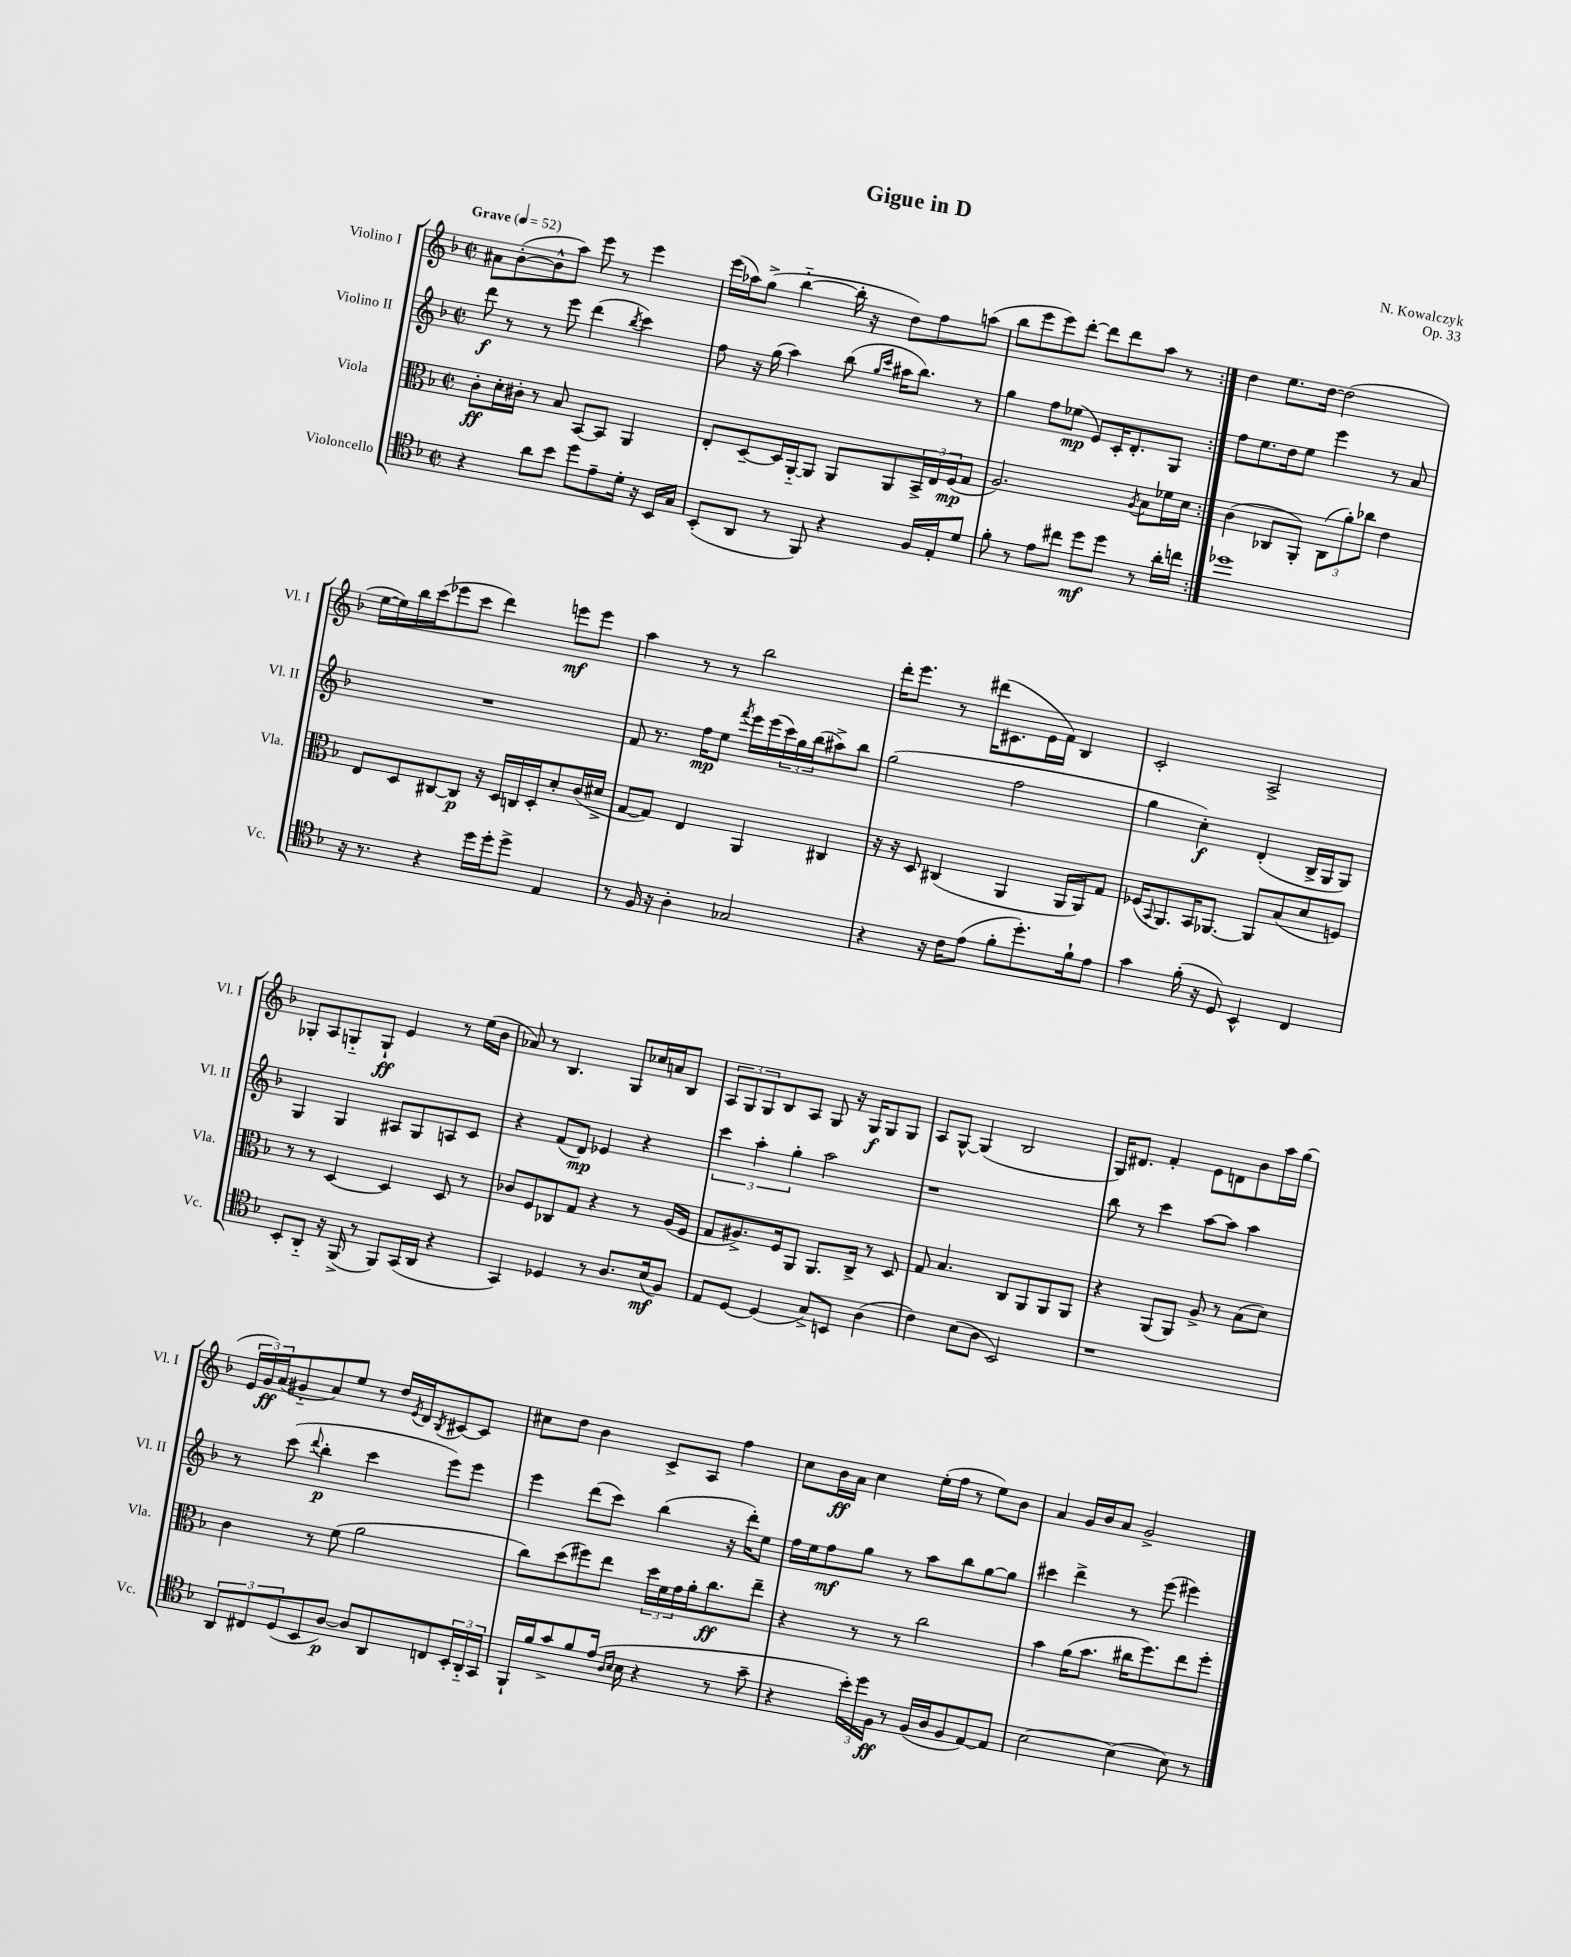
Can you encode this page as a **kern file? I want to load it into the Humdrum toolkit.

**kern	**kern	**kern	**kern
*staff4	*staff3	*staff2	*staff1
*clefC4	*clefC3	*clefG2	*clefG2
*k[b-]	*k[b-]	*k[b-]	*k[b-]
*M2/2	*M2/2	*M2/2	*M2/2
*met(c|)	*met(c|)	*met(c|)	*met(c|)
*MM52	*MM52	*MM52	*MM52
4r	8c'	8ddd	8a#
.	16d'	8r	([8b-'
.	16c#'	.	.
8a	8r	8r	8b-^^]
8b-	8B-	8eee	8aa)
8dd	[8BB-	(4ddd	8eee
8e~	8BB-]	.	8r
.	.	8qbb-	.
16d'	4AA	4ccc)	4eee
16r	.	.	.
16BB-	.	.	.
16G	.	.	.
=	=	=	=
(8BB-'	8E'	8ff	(16eee
.	.	.	16aa-)
8AA	[8D~	16r	(8gg^
.	.	(16gg	.
8r	16D]	4aa)	[4bb-'~
.	[16AA'~	.	.
8FF)	8AA]	.	.
4r	8AA	(8bb-	16bb-']
.	.	.	16r
.	.	16qqgg	.
.	.	16qqccc	.
.	8AA	16aa#	8dd)
.	.	8.bb-)	.
16F	24BB-^	.	8ff
.	24E	.	.
16E'	.	.	.
.	(24F	.	.
8d	8G	8r	(8aa
=	=	=	=
8f'	2.A)	4gg	8bb-
8r	.	.	8eee
8e	.	8ff	8eee)
8cc#	.	(8ee-	[8ddd'
8dd	.	8e)	8ddd]
8dd	.	16c'	8ddd
.	.	8.d'	.
.	8qA	.	.
8r	8B-	.	8aa
16a'	16f-	8G	8r
16cc	16d	.	.
=:|!	=:|!	=:|!	=:|!
1dd-	(4c	8ff	4dd
.	.	8.ee	.
.	8C-	.	8.ee
.	.	16dd	.
.	8AA')	8ee	.
.	.	.	[16dd
.	(12C-	4eee	(2dd]
.	12a')	.	.
.	12cc-	.	.
.	4e	8r	.
.	.	8a	.
=	=	=	=
16r	8E	1r	[16ee
8.r	.	.	16ee])
.	8D	.	16bb-
.	.	.	(16ccc
4r	[8C#	.	8eee-
.	8C#]	.	8ccc
16dd	16r	.	4ddd)
16dd'	16D	.	.
8dd^	16C	.	.
.	16D'	.	.
4E	8d'	.	8eee
.	(16c	.	8eee
.	16d#^	.	.
=	=	=	=
8r	[8G	8f	4aa
16F	8G])	8.r	.
16r	.	.	.
4A'	4E	.	8r
.	.	16ff	.
.	.	8ee	8r
.	.	8qfff	.
2G-	4AA	16eee	2bb-
.	.	(16eee	.
.	.	24ccc)	.
.	.	24gg	.
.	.	(24bb-	.
.	4C#	8aa#^)	.
.	.	8bb-	.
=	=	=	=
4r	16r	(2gg	16ddd'
.	16r	.	8.eee
.	8D	.	.
16r	(4C#	.	8r
16c	.	.	.
(8e	.	.	(16ddd#
.	.	.	8.c#
8f'	4AA	2ff	.
8.dd')	.	.	16e
.	.	.	16f)
.	16AA	.	4B-
16f`	16AA)	.	.
8e	8G	.	.
=	=	=	=
4g	(16F-	4gg	2c'
.	8qqBB-	.	.
.	8.AA)	.	.
(16f'	16BB-	4cc')	.
16r	[8.AA-	.	.
8D)	.	.	.
4BB-^^	8AA-]	(4d'	2A^
.	(8B-	.	.
4C	8d	16B-^	.
.	.	16G	.
.	8F)	8G)	.
=	=	=	=
8BB-'	8r	4G	8G-'
8AA'~	8r	.	8A
16r	[4D	4G	8G'~
(16FF^	.	.	.
8r	.	.	8G`
8FF)	4D]	8A#	4e
(16GG	.	8G	.
16AA	.	.	.
4r	8D	8A	8r
.	8r	8c	(16ee
.	.	.	16b-
=	=	=	=
4GG)	8c-	4r	8a-)
.	8F	.	8r
4D-	8C-	(8f	4.B-
.	8G	8d)	.
8r	4r	4e-	.
8.A	.	.	8G
.	8r	4r	16cc-
(16B-	.	.	16a
8F)	(16A	.	8B-
.	16F	.	.
=	=	=	=
8E	8G	6ccc	12A
.	.	.	12G
[8D	8.A#^)	.	.
.	.	6aa'	12G
(4D]	.	.	8B-
.	16F	.	.
.	.	6gg'	.
.	8AA	.	8A
8G^)	8.AA	2aa	8G
8BB	.	.	16r
.	16C^	.	16G
(4A	8r	.	8G
.	8D	.	8G
=	=	=	=
4c)	8G	1r	8A
.	4.B-	.	[8G^^
(8B-	.	.	(4G]
8A	.	.	.
2BB-)	8C	.	2B-
.	8AA	.	.
.	8AA	.	.
.	8AA	.	.
=	=	=	=
1r	4r	8bb-	16G)
.	.	.	8.d#
.	.	8r	.
.	(8AA	4ccc	4f'
.	8AA)	.	.
.	8A^	[8aa	8e
.	8r	8aa]	8d
.	(8B-	4aa	8b-
.	8d)	.	16aa
.	.	.	(16gg
=	=	=	=
12AA	4c	8r	24e
.	.	.	24g)
12C#	.	.	(24a
.	.	(8ccc	8g#'~
(12D	.	.	.
.	.	8qqddd	.
8BB-	8r	4bb-'	8a)
[8A)	(8f	.	8ee
8A]	2a	4ccc	8r
8AA	.	.	16dd
.	.	.	8qe
.	.	.	16d
.	.	.	8qB-
8C	.	8eee)	[8c#
24BB-'	.	8eee	8c#]
24AA'~	.	.	.
24GG	.	.	.
=	=	=	=
16FF`	8cc)	4eee	8cc#
16f	.	.	.
8g^	(8dd	.	8dd
8f	8ff#)	(8ddd	4b-
(16e	8ee	8ccc)	.
16qqA	.	.	.
16qqB-	.	.	.
16B-	.	.	.
4r	24dd	(4bb-	8c^
.	24f	.	.
.	24g	.	.
.	16a'	.	8A
.	8.cc	.	.
8r	.	16r	4ff
.	.	16ddd')	.
8g~	8ee~	8ee	.
=	=	=	=
4r	4r	16ff	8cc
.	.	16ee	.
.	.	8ff	16b-
.	.	.	16a
24b-')	8r	8gg	4cc
24dd	.	.	.
24F	.	.	.
8r	8r	8r	.
(16F	2cc	8aa	(16ee'
16A	.	.	16ff
8F	.	8bb-	8r
[8E)	.	[8gg	8ee)
8E]	.	8gg]	8b-
=	=	=	=
[2B-	4b-	4ccc#	4a
.	(16a	4ddd^	16g
.	8.b-	.	16b-
.	.	.	8a
(4B-]	16cc#	8r	2g^
.	8.ff)	.	.
.	.	(8eee	.
8B-)	8ee	4eee#)	.
8r	8ff'	.	.
==	==	==	==
*-	*-	*-	*-
